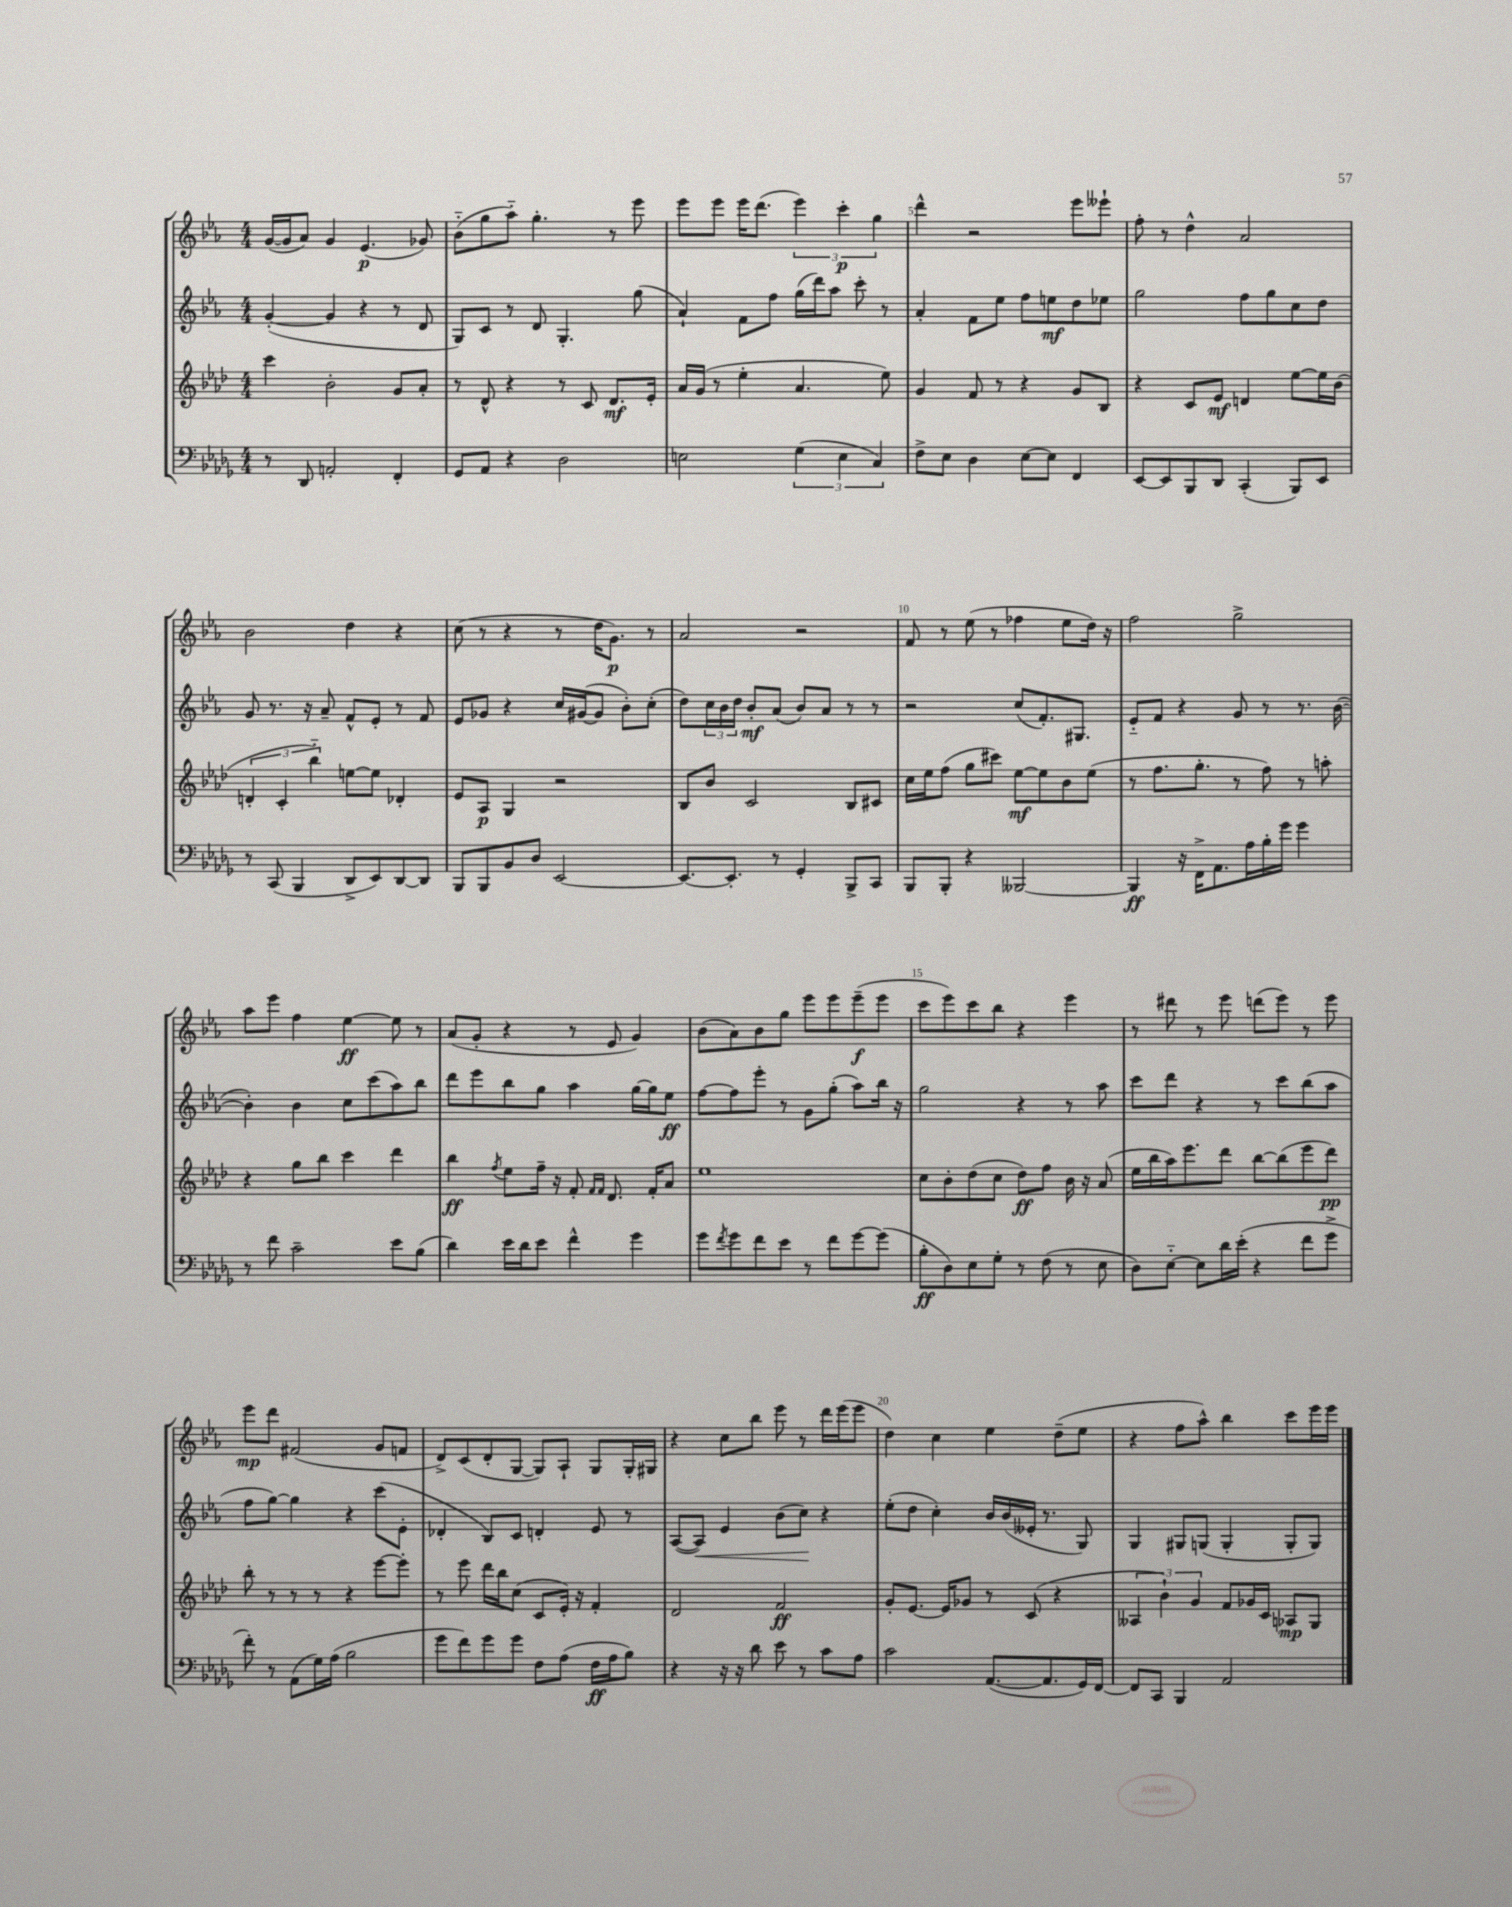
<<
\new StaffGroup <<
\new Staff = "s0" {
    \clef treble \key ees \major \numericTimeSignature \time 4/4
    g'16~( g'16 aes'8) g'4 ees'4.\p( ges'8) |
    bes'8-_( g''8 aes''8-_) g''4.-. r8 ees'''8 |
    ees'''8 ees'''8 ees'''16 d'''8.( \tuplet 3/2 { ees'''4) c'''4-.\p g''4 } |
    d'''4-^ r2 ees'''8 eeses'''8-! |
    f''8-. r8 d''4-^ aes'2 |
    bes'2 d''4 r4 |
    c''8( r8 r4 r8 d''16 g'8.\p) r8 |
    aes'2 r2 |
    f'8 r8 ees''8( r8 fes''4 ees''8 d''16) r16 |
    f''2 g''2-> |
    aes''8 ees'''8 f''4 ees''4~\ff ees''8 r8 |
    aes'8( g'8-. r4 r8 ees'8 g'4) |
    bes'8( aes'8) bes'8 g''8 ees'''8 ees'''8 ees'''8--\f( ees'''8 |
    c'''8 ees'''8) c'''8 bes''8 r4 ees'''4 |
    r8 dis'''8 r8 ees'''8 d'''8( ees'''8) r8 ees'''8 |
    ees'''8\mp d'''8 fis'2( g'8 f'8 |
    d'8->) c'8( d'8-. g8~ g8) aes8-! g8 g16-. gis16 |
    r4 c''8 bes''8 ees'''8 r8 d'''16 ees'''16( ees'''8 |
    d''4) c''4 ees''4 d''8--( ees''8 |
    r4 f''8 aes''8-^) bes''4 c'''8 ees'''16 ees'''16 \bar "|." |
}
\new Staff = "s1" {
    \clef treble \key ees \major \numericTimeSignature \time 4/4
    g'4~-.( g'4 r4 r8 d'8 |
    g8) c'8 r8 d'8 g4.-. g''8( |
    aes'4-!) f'8 f''8 g''16( d'''16) aes''8 c'''8-. r8 |
    aes'4-. f'8 ees''8 f''8 e''8\mf d''8 ees''8 |
    g''2 f''8 g''8 c''8 d''8 |
    g'8 r8. r16 aes'8-- f'8-^ ees'8-. r8 f'8 |
    ees'8 ges'8 r4 c''16 gis'16~( gis'8 bes'8-.) c''8-.( |
    d''8) \tuplet 3/2 { c''16 bes'16 d''16 } bes'8-.\mf aes'8( bes'8) aes'8 r8 r8 |
    r2 c''8( f'8.-.) gis8. |
    ees'8-_ f'8 r4 g'8 r8 r8. bes'16~( |
    bes'4-.) bes'4 c''8 c'''8( aes''8) bes''8 |
    d'''8 ees'''8 bes''8 g''8 aes''4 g''16~ g''16 ees''8\ff |
    f''8~ f''8 ees'''8-. r8 g'8 g''8-.( aes''8) bes''16 r16 |
    g''2 r4 r8 aes''8 |
    c'''8 d'''8 r4 r8 c'''8 bes''8( aes''8 |
    f''8 g''8~) g''4 r4 c'''8( ees'8-. |
    des'4-. bes8) c'8 d'4-. ees'8 r8 |
    aes8~( aes8\<) ees'4 bes'8( c''8\!) r4 |
    ees''8-.( d''8 c''4-.) bes'16 bes'16( eeses'16-. r8. g8) |
    g4 gis8 g8( g4-. g8-. g8) \bar "|." |
}
\new Staff = "s2" {
    \clef treble \key aes \major \numericTimeSignature \time 4/4
    c'''4 bes'2-. g'8 aes'8-. |
    r8 des'8-^ r4 r8 c'8 des'8.\mf ees'16-. |
    aes'16 g'16( r8 ees''4-. aes'4. ees''8) |
    g'4 f'8 r8 r4 g'8 bes8 |
    r4 c'8 ees'8\mf d'4 ees''8~ ees''16 bes'16( |
    \tuplet 3/2 { d'4-. c'4-. bes''4-_) } e''8~ e''8 des'4-. |
    ees'8 aes8\p g4 r2 |
    bes8 bes'8 c'2 bes8 cis'8 |
    c''16 ees''16 f''8( g''8 cis'''8) ees''8~\mf ees''8 bes'8 ees''8( |
    r8 f''8. g''8.-. r8 f''8) r8 a''8-. |
    r4 g''8 bes''8 c'''4 des'''4 |
    bes''4\ff \acciaccatura { f''8 } ees''8 f''16-- r16 f'8-. \grace { f'16 f'16 } des'8. f'16-. aes'8 |
    ees''1 |
    c''8 bes'8-. des''8( c''8 des''8\ff) f''8 bes'16 r16 aes'8( |
    ees''16 bes''16 aes''16) ees'''8. des'''8 bes''8~ bes''8( ees'''8 des'''8\pp) |
    bes''8-. r8 r8 r8 r4 ees'''8~ ees'''8-. |
    r8 ees'''8 des'''16 bes''16 c''8( c'8 ees'16-.) r16 f'4-. |
    des'2 f'2\ff |
    g'8-. ees'8.~ ees'16 ges'8 r8 c'8( r4 |
    \tuplet 3/2 { aeses4 bes'4-!) g'4 } f'8 ges'16 c'16 aes8\mp g8 \bar "|." |
}
\new Staff = "s3" {
    \clef bass \key des \major \numericTimeSignature \time 4/4
    r8 des,8 a,2-. f,4-. |
    ges,8 aes,8 r4 des2 |
    e2 \tuplet 3/2 { ges4( e4 c4) } |
    f8-> ees8 des4 ees8~ ees8 f,4 |
    ees,8~ ees,8 bes,,8 des,8 c,4-.( bes,,8) ees,8 |
    r8 c,8( bes,,4 des,8-> ees,8) des,8~ des,8 |
    bes,,8 bes,,8 bes,8 des8 ees,2~ |
    ees,8.~ ees,8.-. r8 ges,4-. bes,,8-> c,8 |
    bes,,8 bes,,8-. r4 beses,,2~ |
    beses,,4\ff r16 f,16-> aes,8. aes16 bes16-. ges'16 ges'4 |
    r8 f'8 c'2-- ees'8 bes8( |
    des'4) ees'16 des'16 ees'8 f'4-^ ges'4 |
    ges'8 \acciaccatura { f'8 } ges'8 f'8 ees'8 r8 f'8 ges'8~ ges'8( |
    bes8-.\ff des8) ees8 ges8-. r8 f8( r8 ees8 |
    des8) ees8~-_ ees8 des'16 ees'16-.( r4 f'8 ges'8-> |
    f'8-.) r8 aes,8( ges16) aes16( bes2 |
    ges'8 f'8) ges'8 ges'8 f8 aes8( f16\ff aes16 bes8) |
    r4 r16 r16 des'8 ees'8 r8 c'8 aes8 |
    c'2 aes,8.~( aes,8. ges,16) f,16~ |
    f,8 c,8 bes,,4 aes,2 \bar "|." |
}
>>
>>
\layout { \context { \Score currentBarNumber = #2 \override BarNumber.break-visibility = ##(#f #t #t) barNumberVisibility = #(every-nth-bar-number-visible 5) } }
